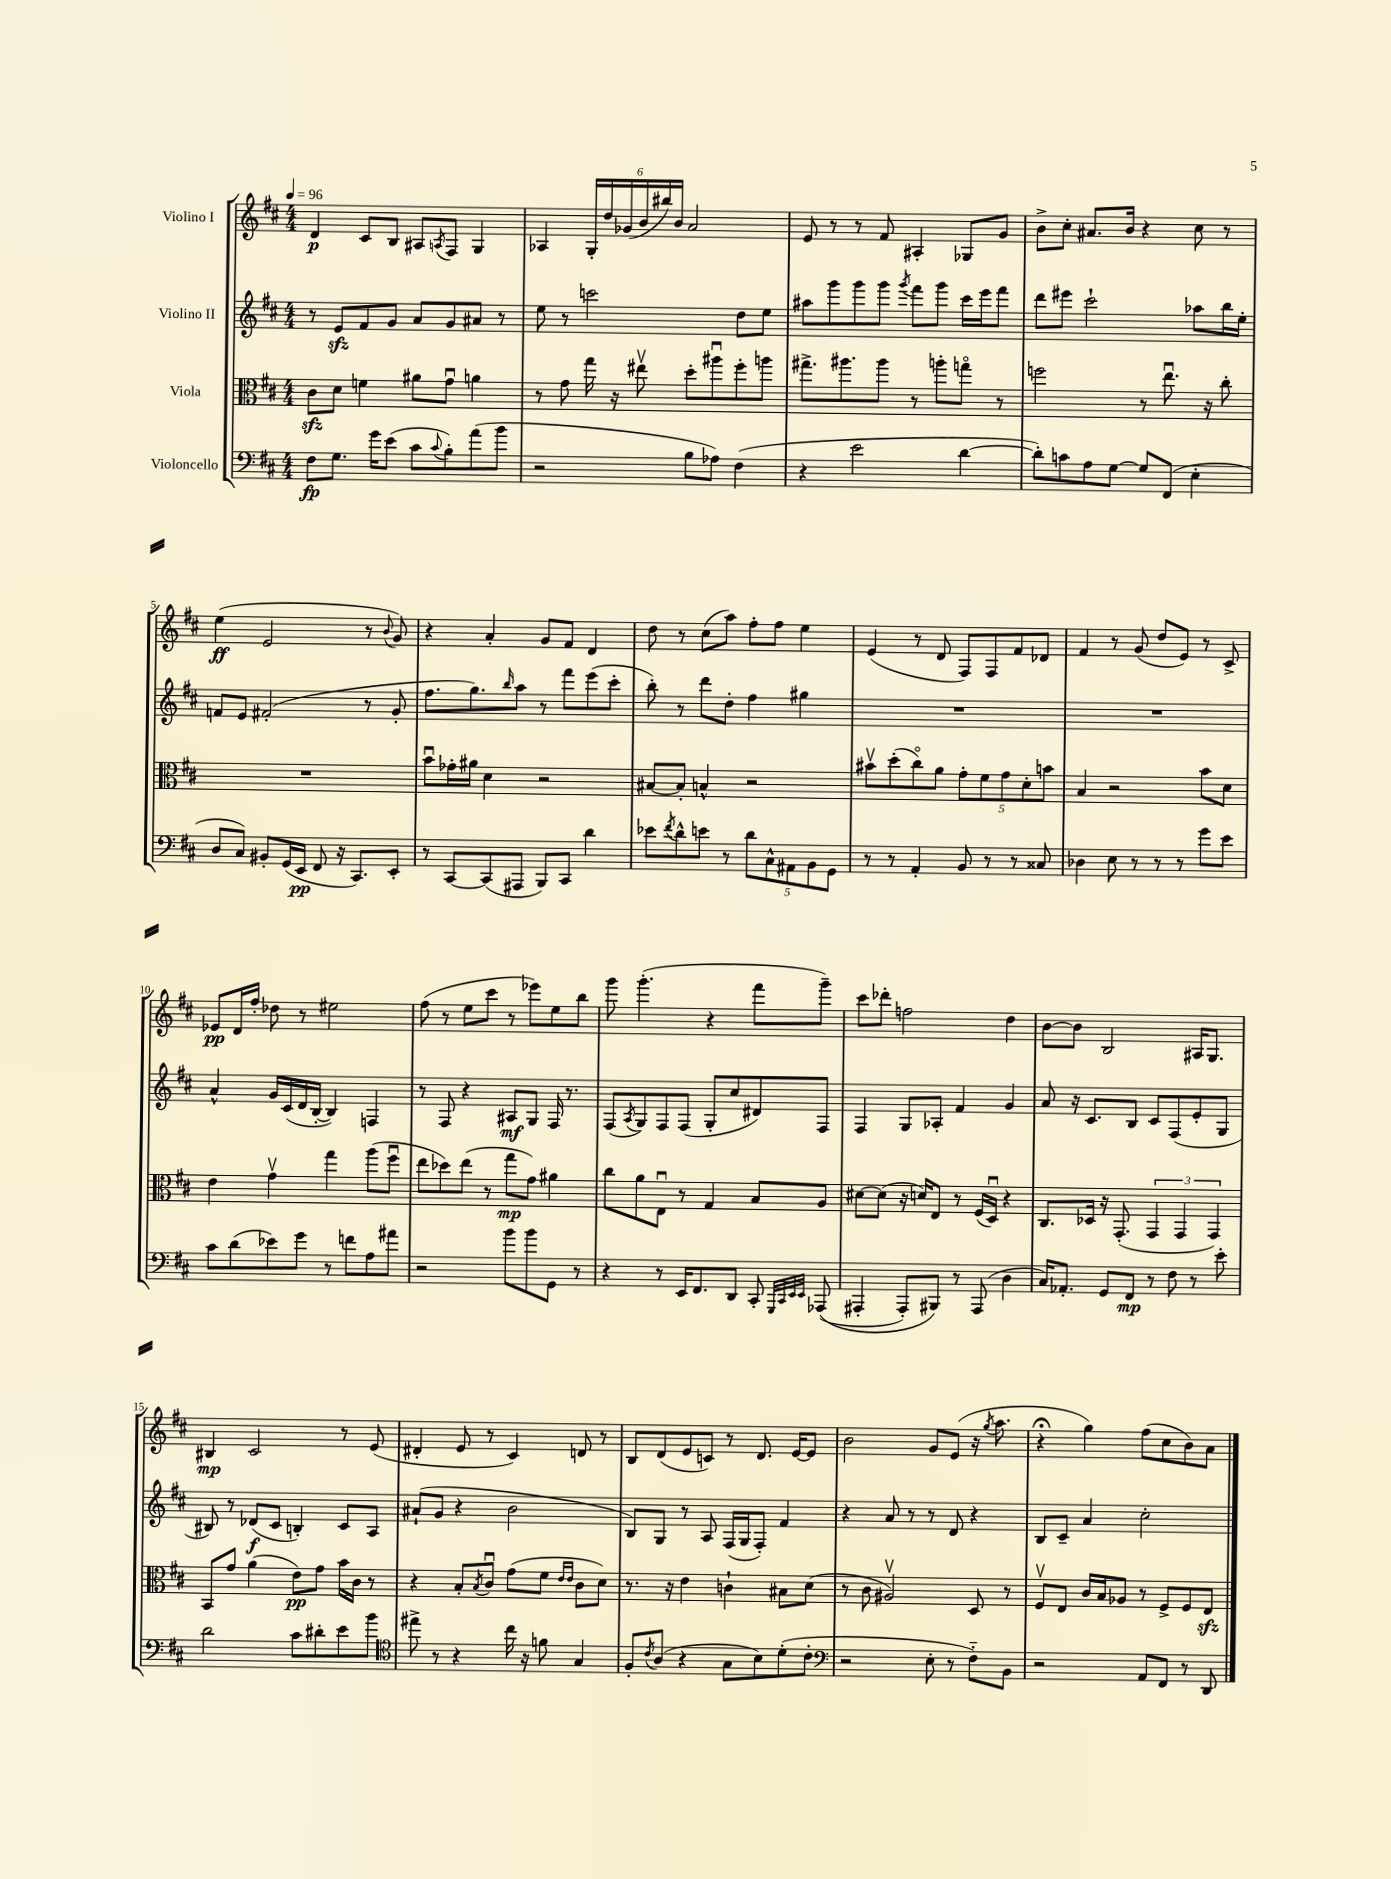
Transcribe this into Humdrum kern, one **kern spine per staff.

**kern	**kern	**kern	**kern
*staff4	*staff3	*staff2	*staff1
*clefF4	*clefC3	*clefG2	*clefG2
*k[f#c#]	*k[f#c#]	*k[f#c#]	*k[f#c#]
*M4/4	*M4/4	*M4/4	*M4/4
*MM96	*MM96	*MM96	*MM96
8F#\L	8c#\L	8r	4d/
8.G\J	8d\J	8e/L	.
.	4f\	8f#/	8c#/L
16g\LK	.	.	.
(8e\J	.	8g/J	8B/J
8c#\L	8a#\L	8a/L	8A#/L
8qqc#/	.	.	8qA/
8B'\)	8gu\J	8g/	8F#/J
(8a\	4a\	8a#/J	4G/
8b\J	.	8r	.
=	=	=	=
2r	8r	8ee\	4A-/
.	8g\	8r	.
.	16gg\	2ccc\	24G'/LL
.	.	.	24dd/
.	16r	.	.
.	.	.	(24g-/
.	8ee#v\	.	24b/
.	.	.	24bb#/)
.	.	.	24b/JJ
8B\L	8dd'\L	.	2a/
8A-\J)	8aa#u\	.	.
(4F#\	8ff#'\	8dd\L	.
.	8aa\J	8ee\J	.
=	=	=	=
4r	8.gg#^\L	8aa#\L	8e/
.	.	8ggg\	8r
.	8.aa#\	.	.
2e\	.	8ggg\	8r
.	8aa#\J	8ggg\J	8f#/
.	.	8qggg/	.
.	8r	8fff#\L	4A#'/
.	8aa'\L	8ggg\J	.
[4d\	8ggo\J	16ccc#\LL	8G-/L
.	.	16eee\J	.
.	8r	8fff#\J	8g/J
=	=	=	=
8d'\]L)	2ff\	8ddd\L	8b^\L
8c\	.	8eee#\J	8cc#'\J
8A\	.	2ccc#`\	8.a#/L
[8G\J	.	.	.
.	.	.	16b/Jk
8G/]L	8r	.	4r
(8FF#/J	8.eeu\	.	.
4E'\	.	8aa-\L	8cc#\
.	16r	.	.
.	8cc#'\	16bb\L	8r
.	.	16ee'\JJ	.
=	=	=	=
8D/L	1r	8f/L	(4ee\
8C#/J)	.	8e/J	.
8BB#'/L	.	(2f#'/	2e/
(16GG/L	.	.	.
16EE/JJ	.	.	.
8FF#/	.	.	.
16r	.	.	.
8.CC#/L)	.	.	.
.	.	8r	8r
.	.	.	8qqb/
8EE'/J	.	8g'/	8g/)
=	=	=	=
8r	8bu\L	8.ff#\L	4r
[8CC#/L	16g-'\L	.	.
.	16a#\JJ	8.gg\)	.
(8CC#/]	4d\	.	4a'/
.	.	16qqbb/	.
8AAA#/J	.	8aa\J	.
8BBB/L)	2r	8r	8g/L
8CC#/J	.	8fff#\L	8f#/J
4d\	.	(8eee\	4d/
.	.	8ccc#'\J	.
=	=	=	=
8e-\L	[8B#/L	8bb'\)	8dd\
8qf#/	.	.	.
8d^^\	8B#'/]J	8r	8r
8e\J	4B^^/	8ddd\L	(8cc#\L
8r	.	8dd'\J	8aa\J)
10d\L	2r	4ff#\	8ff#'\L
10C#^^\	.	.	.
.	.	.	8ff#\J
10AA#\	.	.	.
.	.	4gg#\	4ee\
10BB\	.	.	.
10GG\J	.	.	.
=	=	=	=
8r	8b#v\L	1r	(4e/
8r	(8dd'\	.	.
4AA'/	8cc#o\)	.	8r
.	8a\J	.	8d/
8BB/	10g'\L	.	8F#/L)
.	10f#\	.	.
8r	.	.	8F#/
.	10g\	.	.
8r	.	.	8f#/
.	10d'\	.	.
8C##/	.	.	8d-/J
.	10b\J	.	.
=	=	=	=
4D-\	4B/	1r	4f#/
8E\	2r	.	8r
8r	.	.	(8g/
8r	.	.	8dd/L
8r	.	.	8e/J)
8g\L	8b\L	.	8r
8e\J	8d\J	.	8c#^/
=	=	=	=
8c#\L	4e\	4a^^/	8e-/L
(8d\	.	.	16d/L
.	.	.	16ff#'/JJ
8e-\)	4gv\	16g/LL	8dd-\
.	.	(16c#/	.
8g\J	.	16d/	8r
.	.	[16B'/JJ	.
8r	4gg\	4B/])	2ee#\
8f\L	.	.	.
8A\	(8aa\L	4F/	.
8a#\J	8ff#u\J	.	.
=	=	=	=
2r	8ee\L	8r	(8ff#\
.	8dd-\)	8F#/	8r
.	(8ee\J	4r	8ee\L
.	8r	.	8ccc#\J
8b\L	8gg\L	8A#/L	8r
8b\	8g\J)	8G/J	8eee-\L)
8GG\J	4a#\	16F#/	8ee\
.	.	8.r	.
8r	.	.	8bb\J
=	=	=	=
4r	8cc#\L	(8F#/L	8ggg\
.	.	8qA/	.
.	8a\	8G/)	(4.ggg'\
8r	8Eu\J	8F#/	.
16EE/LK	8r	(8F#/J	.
8.FF#/	.	.	.
.	4G/	8G'/L	4r
8DD/J	.	8cc#/	.
8CC#'/	8B/L	8d#/)	8fff#\L
32qqGGG/LLL	.	.	.
32qqCC#/	.	.	.
32qqEE/	.	.	.
32qqEE/JJJ	.	.	.
&((8AAA-/	8A/J	8F#/J	8ggg~\J)
=	=	=	=
4AAA#'/	[8d#\L	4F#/	8ccc#\L
.	(8d#\]J	.	8ddd-'\J
8AAA#'/L)	16r	8G/L	2ff\
.	16d/LK)	.	.
8BBB#/J&)	8E/J	8A-'/J	.
8r	8r	4f#/	.
(8AAA#/	(16F#/LL	.	.
.	16Du/JJ)	.	.
4D\	4r	4g/	4dd\
=	=	=	=
16C#/LK)	8.C#/L	8a/	[8b\L
8.AA-'/J	.	.	.
.	.	16r	8b\]J
.	16D-/Jk	8.c#/L	.
8GG/L	16r	.	2B/
.	(8.GG'/	.	.
8FF#/J	.	8B/J	.
8r	6GG/	8c#/L	.
8F#\	.	(8F#/	.
.	6GG/	.	.
8r	.	8e'/	16A#/LK
.	.	.	8.G/J
.	6GG/)	.	.
8e'\	.	8G/J	.
=	=	=	=
2d\	8BB/L	8B#/)	4B#/
.	8g/J	8r	.
.	(4a\	(8d-/L	2c#/
.	.	8c#/J	.
8c#\L	8e\L)	4B'/)	.
8d#'\	8g\J	.	.
8e\	16b\LL	8c#/L	8r
.	16c#\JJ	.	.
8b\J	8r	8A/J	(8e/
=	=	=	=
*clefC4	*	*	*
8ee#^\	4r	(8a#`/L	4d#'/
8r	.	8g/J	.
4r	8B'/L	4r	8e/
.	8qB/	.	.
.	8c#u/J	.	8r
16cc#\	(8g\L	2b\	4c#/)
16r	.	.	.
8f\	8f#\J	.	.
.	16qqe/LL	.	.
.	16qqe/JJ	.	.
4G/	8c#\L	.	8d/
.	8d\J)	.	8r
=	=	=	=
8F#'/L	8.r	8B/L)	8B/L
8qc#/	.	.	.
(8A/J	.	8G/J	(8d/
.	16r	.	.
4r	4e\	8r	8e/
.	.	8A/	8c/J)
8G\L	4c`\	(16F#/LL	8r
.	.	16G/J	.
8B\)	.	8F#'/J)	8.d/
(8d'\	8B#\L	4f#/	.
.	.	.	[16e/LK
8c#'\J	(8d\J	.	8e/]J
=	=	=	=
*clefF4	*	*	*
2r	8r	4r	2b\
.	8c#\	.	.
.	2A#v/)	8a/	.
.	.	8r	.
8E'\	.	8r	8g/L
8r	.	8d/	(8e/J
8F#'~\L)	8D/	4r	16r
.	.	.	8qgg/
.	.	.	8.aa\
8BB\J	8r	.	.
=	=	=	=
2r	8F#v/L	8B/L	4r;
.	8E/J	8c#~/J	.
.	16c#/LL	4a/	4gg\)
.	16B/J	.	.
.	8A-/J	.	.
8AA/L	8r	2cc#'\	(8ff#\L
8FF#/J	8F#^/L	.	8cc#\
8r	8F#/	.	8b\)
8DD/	8E/J	.	8a\J
==	==	==	==
*-	*-	*-	*-
